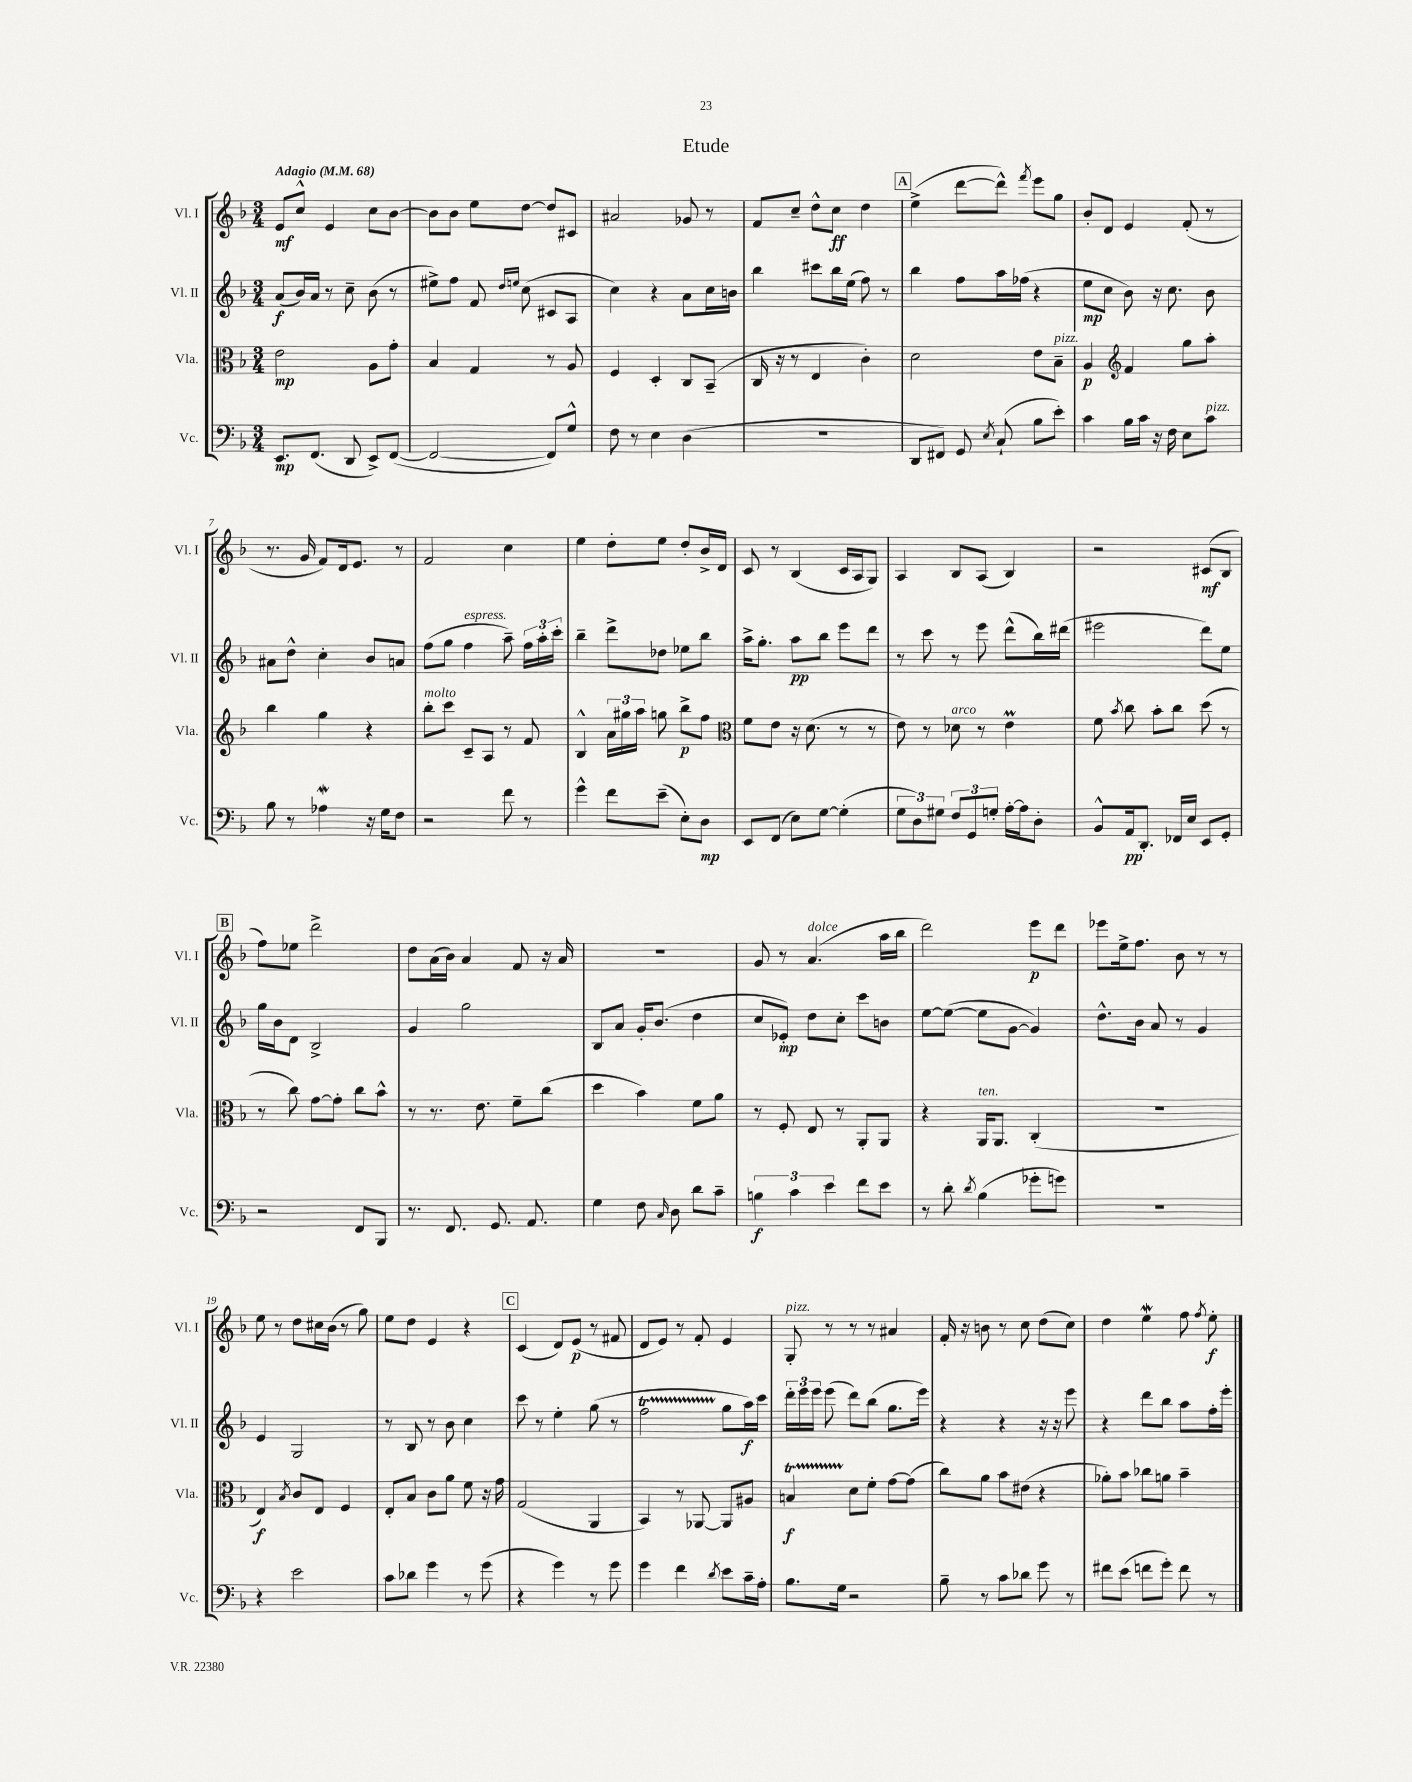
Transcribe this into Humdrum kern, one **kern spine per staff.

**kern	**dynam	**kern	**dynam	**kern	**dynam	**kern	**dynam
*part4	*part4	*part3	*part3	*part2	*part2	*part1	*part1
*staff4	*staff4	*staff3	*staff3	*staff2	*staff2	*staff1	*staff1
*I"Vc.	*	*I"Vla.	*	*I"Vl. II	*	*I"Vl. I	*
*I'Vc.	*	*I'Vla.	*	*I'Vl. II	*	*I'Vl. I	*
*clefF4	*	*clefC3	*	*clefG2	*	*clefG2	*
*k[b-]	*	*k[b-]	*	*k[b-]	*	*k[b-]	*
*M3/4	*	*M3/4	*	*M3/4	*	*M3/4	*
*MM68	*	*MM68	*	*MM68	*	*MM68	*
=1	=1	=1	=1	=1	=1	=1	=1
!	!	!	!	!	!	!LO:TX:a:B:t=Adagio	!
8.EE/L	mp	2e\	mp	(8a/L	f	8e/L	mf
.	.	.	.	16b-/L)	.	8cc^^/J	.
(8.FF/J	.	.	.	16a/JJ	.	.	.
.	.	.	.	8r	.	4e/	.
8DD/	.	.	.	8cc~\	.	.	.
8EE^/L)	.	8A\L	.	(8b-\	.	8cc\L	.
([8FF/J	.	8g'\J	.	8r	.	[8b-\J	.
=2	=2	=2	=2	=2	=2	=2	=2
2FF/_	.	4B-/	.	8ee#X^\L)	.	8b-\L]	.
.	.	.	.	8ff\J	.	8b-\J	.
.	.	4G/	.	8f/	.	8ee\L	.
.	.	.	.	16qqdd/LL	.	.	.
.	.	.	.	16qqeen/JJ	.	.	.
.	.	.	.	(8cc\	.	[8dd\J	.
8FF/L])	.	8r	.	8c#X/L	.	8dd/L]	.
8G^^/J	.	8A/	.	8A/J	.	8c#X/J	.
=3	=3	=3	=3	=3	=3	=3	=3
8F\	.	4F/	.	4cc\)	.	2a#X/	.
8r	.	.	.	.	.	.	.
4E\	.	4D'/	.	4r	.	.	.
(4D\	.	8C/L	.	8a\L	.	8g-X/	.
.	.	(8BB-~/J	.	16cc\L	.	8r	.
.	.	.	.	16bn\JJ	.	.	.
=4	=4	=4	=4	=4	=4	=4	=4
2.r	.	16C/	.	4bb-\	.	8f/L	.
.	.	16r	.	.	.	.	.
.	.	8r	.	.	.	8cc~/J	.
.	.	4E/	.	8ccc#X\L	.	8dd^^\L	.
.	.	.	.	16bb-\L	.	8cc\J	ff
.	.	.	.	(16ee\JJ	.	.	.
.	.	4c'\)	.	8ff\)	.	4dd\	.
.	.	.	.	8r	.	.	.
!!LO:REH:place=s1:t=A
=5	=5	=5	=5	=5	=5	=5	=5
8DD/L	.	2d\	.	4bb-\	.	(4ee^\	.
8FF#X/J)	.	.	.	.	.	.	.
8GG/	.	.	.	8ff\L	.	[8ddd\L	.
8qE/	.	.	.	.	.	.	.
(8C`/	.	.	.	16aa\L	.	8ddd^^\J])	.
.	.	.	.	(16ff-X\JJ	.	.	.
.	.	.	.	.	.	8qfff/	.
8B-\L	.	8e\L	.	4r	.	8eee\L	.
!	!	!LO:TX:a:i:t=pizz.	!	!	!	!	!
8e'\J)	.	8B-~\J	.	.	.	8gg\J	.
=6	=6	=6	=6	=6	=6	=6	=6
4c\	.	4A/	p	8ee\L	mp	8b-'/L	.
.	.	.	.	8cc\J	.	8d/J	.
*	*	*clefG2	*	*	*	*	*
16B-\LL	.	4f/	.	8b-\)	.	4e/	.
16c\JJ	.	.	.	.	.	.	.
16r	.	.	.	16r	.	.	.
16F\	.	.	.	8.cc\	.	.	.
8E\L	.	8gg\L	.	.	.	(8f'/	.
!LO:TX:a:i:t=pizz.	!	!	!	!	!	!	!
8c\J	.	8aa'\J	.	8b-\	.	8r	.
!!LO:LB:g=z
=7	=7	=7	=7	=7	=7	=7	=7
8B-\	.	4bb-\	.	8a#X\L	.	8.r	.
8r	.	.	.	8dd^^\J	.	.	.
.	.	.	.	.	.	16g/	.
4A-Xw\	.	4gg\	.	4cc'\	.	8f/L)	.
.	.	.	.	.	.	16d/k	.
.	.	.	.	.	.	8.e/J	.
16r	.	4r	.	8b-/L	.	.	.
16G\KL	.	.	.	.	.	.	.
8F\J	.	.	.	8an/J	.	8r	.
=8	=8	=8	=8	=8	=8	=8	=8
!	!	!LO:TX:a:i:t=molto	!	!	!	!	!
2r	.	8bb-'\L	.	(8ff\L	.	2f/	.
.	.	8ccc\J	.	8gg\J	.	.	.
!	!	!	!	!LO:TX:a:i:t=espress.	!	!	!
.	.	8c~/L	.	4ff\	.	.	.
.	.	8A/J	.	.	.	.	.
8f\	.	8r	.	8aa~\)	.	4cc\	.
8r	.	8f/	.	24ff\LL	.	.	.
.	.	.	.	24aa'\	.	.	.
.	.	.	.	24ccc'\JJ	.	.	.
=9	=9	=9	=9	=9	=9	=9	=9
4g^^\	.	4B-^^/	.	4bb-~\	.	4ee\	.
8f\L	.	24a\LL	.	8ddd^\L	.	8dd'\L	.
.	.	24gg#X\	.	.	.	.	.
.	.	24aa\JJ	.	.	.	.	.
(8e~\J	.	8ggn\	.	8dd-X\J	.	8ee\J	.
8E'\L)	.	8bb-^\L	p	8ee-X\L	.	8dd'/L	.
8D\J	mp	8ff\J	.	8bb-\J	.	16b-^/L	.
.	.	.	.	.	.	16d/JJ	.
=10	=10	=10	=10	=10	=10	=10	=10
*	*	*clefC3	*	*	*	*	*
8EE/L	.	8f\L	.	16aa^\KL	.	8c/	.
.	.	.	.	8.gg'\J	.	.	.
(8FF/J	.	8e\J	.	.	.	8r	.
8E\L)	.	16r	.	8aa\L	pp	(4B-/	.
.	.	(8.d\	.	.	.	.	.
[8G\J	.	.	.	8bb-\J	.	.	.
(4G'\]	.	8r	.	8eee\L	.	16c/LL	.
.	.	.	.	.	.	16A/J	.
.	.	8r	.	8ddd\J	.	8G/J)	.
=11	=11	=11	=11	=11	=11	=11	=11
12G\L	.	8e\)	.	8r	.	4A/	.
12D\)	.	.	.	.	.	.	.
.	.	8r	.	8ccc\	.	.	.
12G#X\J	.	.	.	.	.	.	.
!	!	!LO:TX:a:i:t=arco	!	!	!	!	!
12F/L	.	8d-X\	.	8r	.	8B-/L	.
12GG/	.	.	.	.	.	.	.
.	.	8r	.	8eee\	.	(8A/J	.
12Gn'/J	.	.	.	.	.	.	.
[16A'\LL	.	4em\	.	(8ddd^^\L	.	4B-/)	.
16A\J]	.	.	.	.	.	.	.
8D'\J	.	.	.	16bb-\L)	.	.	.
.	.	.	.	(16ddd#X\JJ	.	.	.
=12	=12	=12	=12	=12	=12	=12	=12
8BB-^^/L	.	8f\	.	2eee#X\	.	2r	.
.	.	8qb-/	.	.	.	.	.
16AA/k	pp	8cc\	.	.	.	.	.
8.DD'/J	.	.	.	.	.	.	.
.	.	8b-'\L	.	.	.	.	.
16FF-X/LL	.	8cc\J	.	.	.	.	.
16E/JJ	.	.	.	.	.	.	.
8EE/L	.	(8dd\	.	8ddd\L)	.	(8c#X/L	mf
8GG'/J	.	8r	.	8ee\J	.	8B-/J	.
!!LO:LB:g=z
!!LO:REH:place=s1:t=B
=13	=13	=13	=13	=13	=13	=13	=13
2r	.	8r	.	16gg\LL	.	8ff\L)	.
.	.	.	.	16b-\J	.	.	.
.	.	8cc\)	.	8d\J	.	8ee-X\J	.
.	.	[8g\L	.	2B-^/	.	2ddd^\	.
.	.	8g'\J]	.	.	.	.	.
8FF/L	.	8cc\L	.	.	.	.	.
8BBB-/J	.	8b-^^\J	.	.	.	.	.
=14	=14	=14	=14	=14	=14	=14	=14
8.r	.	8r	.	4g/	.	8dd\L	.
.	.	8.r	.	.	.	(16a\L	.
8.FF/	.	.	.	.	.	16b-\JJ)	.
.	.	.	.	2gg\	.	4a/	.
.	.	8.e\	.	.	.	.	.
8.GG/	.	.	.	.	.	.	.
.	.	8f~\L	.	.	.	8f/	.
8.AA/	.	.	.	.	.	.	.
.	.	(8cc\J	.	.	.	16r	.
.	.	.	.	.	.	16a/	.
=15	=15	=15	=15	=15	=15	=15	=15
4G\	.	4dd\	.	8B-/L	.	2.r	.
.	.	.	.	8a/J	.	.	.
8F\	.	4b-\)	.	16g'/KL	.	.	.
.	.	.	.	(8.b-/J	.	.	.
16qqC/	.	.	.	.	.	.	.
8D\	.	.	.	.	.	.	.
8d\L	.	8f\L	.	4dd\	.	.	.
8c~\J	.	8a\J	.	.	.	.	.
=16	=16	=16	=16	=16	=16	=16	=16
6Bn\	f	8r	.	8cc/L	.	8g/	.
.	.	8F'/	.	8e-X'/J)	mp	8r	.
6c\	.	.	.	.	.	.	.
!	!	!	!	!	!	!LO:TX:a:i:t=dolce	!
.	.	8E/	.	8dd\L	.	(4.a/	.
6e\	.	.	.	.	.	.	.
.	.	8r	.	8cc'\J	.	.	.
8f\L	.	8AA'/L	.	8ccc\L	.	.	.
8e\J	.	8AA/J	.	8bn\J	.	16aa\LL	.
.	.	.	.	.	.	16bb-\JJ	.
=17	=17	=17	=17	=17	=17	=17	=17
8r	.	4r	.	[8ee\L	.	2ddd\)	.
8d'\	.	.	.	(8ee\J_	.	.	.
8qd/	.	.	.	.	.	.	.
!	!	!LO:TX:a:i:t=ten.	!	!	!	!	!
(4B-\	.	16AA/KL	.	8ee\L]	.	.	.
.	.	8.AA/J	.	.	.	.	.
.	.	.	.	[8g\J	.	.	.
8g-X'\L	.	(4C'/	.	4g/])	.	8eee\L	p
8gn\J)	.	.	.	.	.	8ddd\J	.
=18	=18	=18	=18	=18	=18	=18	=18
2.r	.	2.r	.	8.dd^^\L	.	8eee-X\L	.
.	.	.	.	.	.	16ee^\k	.
.	.	.	.	16b-\Jk	.	8.ff\J	.
.	.	.	.	8a/	.	.	.
.	.	.	.	8r	.	8b-\	.
.	.	.	.	4g/	.	8r	.
.	.	.	.	.	.	8r	.
!!LO:LB:g=z
=19	=19	=19	=19	=19	=19	=19	=19
4r	.	4E/)	f	4e/	.	8ee\	.
.	.	.	.	.	.	8r	.
.	.	8qB-/	.	.	.	.	.
2e\	.	8c/L	.	2G/	.	8dd\L	.
.	.	8E/J	.	.	.	16cc#X\L	.
.	.	.	.	.	.	(16b-\JJ	.
.	.	4F/	.	.	.	8r	.
.	.	.	.	.	.	8gg\)	.
=20	=20	=20	=20	=20	=20	=20	=20
8c\L	.	8E'/L	.	8r	.	8ee\L	.
8d-X\J	.	8B-/J	.	8B-/	.	8dd\J	.
4g\	.	8c\L	.	8r	.	4e/	.
.	.	8a\J	.	8b-\	.	.	.
8r	.	8f\	.	4cc\	.	4r	.
(8g\	.	16r	.	.	.	.	.
.	.	16g\	.	.	.	.	.
!!LO:REH:place=s1:t=C
=21	=21	=21	=21	=21	=21	=21	=21
4r	.	(2G/	.	8ccc\	.	(4c/	.
.	.	.	.	8r	.	.	.
4g\)	.	.	.	4ee'\	.	8d/L)	.
.	.	.	.	.	.	(8e/J	p
8r	.	4AA/	.	(8gg\	.	8r	.
8g\	.	.	.	8r	.	8f#X/	.
=22	=22	=22	=22	=22	=22	=22	=22
4g\	.	4BB-/)	.	2ffT\	.	8d/L	.
.	.	.	.	.	.	8e/J)	.
4f\	.	8r	.	.	.	8r	.
.	.	[8AA-X/	.	.	.	8f'/	.
8qd/	.	.	.	.	.	.	.
8e\L	.	8AA-/L]	.	8gg\L	.	4e/	.
16c~\L	.	8A#X/J	.	16aa\L)	f	.	.
16A'\JJ	.	.	.	16ccc\JJ	.	.	.
=23	=23	=23	=23	=23	=23	=23	=23
!	!	!	!	!	!	!LO:TX:a:i:t=pizz.	!
8.B-\L	.	4Bnt/	f	24ddd'\LL	.	8G'/	.
.	.	.	.	24eee\	.	.	.
.	.	.	.	24eee\JJ	.	.	.
.	.	.	.	(8eee\	.	8r	.
16G\Jk	.	.	.	.	.	.	.
2r	.	8d\L	.	8ddd\L)	.	8r	.
.	.	8f'\J	.	(8bb-\J	.	8r	.
.	.	[8g\L	.	8.gg\L	.	4a#X/	.
.	.	(8g\J]	.	.	.	.	.
.	.	.	.	16eee\Jk)	.	.	.
=24	=24	=24	=24	=24	=24	=24	=24
8B-~\	.	8cc\L)	.	4r	.	16f'/	.
.	.	.	.	.	.	16r	.
8r	.	8a\J	.	.	.	8bn\	.
8c\L	.	8b-\L	.	4r	.	8r	.
8d-X\J	.	(8e#X\J	.	.	.	8cc\	.
8g\	.	4r	.	16r	.	(8dd\L	.
.	.	.	.	16r	.	.	.
8r	.	.	.	8eee\	.	8cc\J)	.
=25	=25	=25	=25	=25	=25	=25	=25
8f#X\L	.	8a-X'\L)	.	4r	.	4dd\	.
(8e\J	.	8b-\J	.	.	.	.	.
8fn\L	.	8cc-X\L	.	8ddd\L	.	4eeW\	.
8g'\J)	.	8an\J	.	8bb-\J	.	.	.
8f\	.	4b-~\	.	8aa\L	.	8ff\	.
.	.	.	.	.	.	8qff/	.
8r	.	.	.	16ff'\L	.	8ee'\	f
.	.	.	.	16eee'\JJ	.	.	.
==	==	==	==	==	==	==	==
*-	*-	*-	*-	*-	*-	*-	*-
